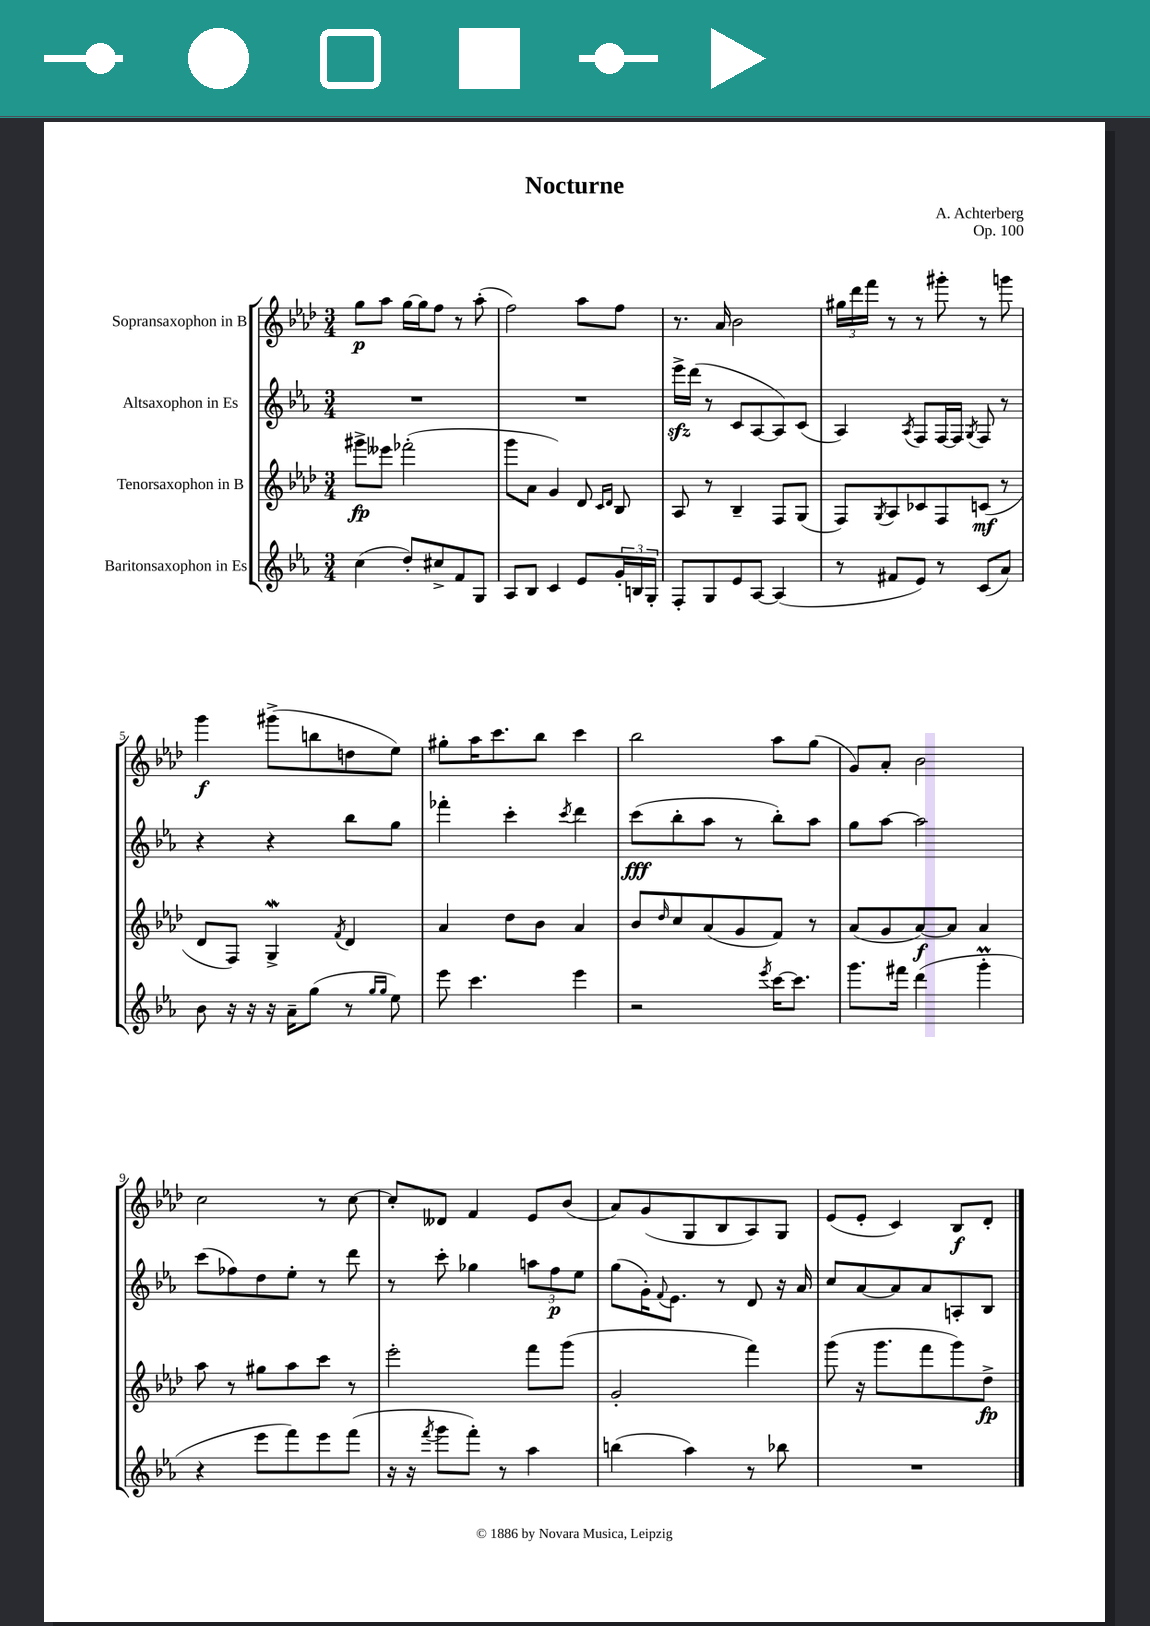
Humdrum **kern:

**kern	**kern	**dynam	**kern	**dynam	**kern	**dynam
*part4	*part3	*part3	*part2	*part2	*part1	*part1
*staff4	*staff3	*staff3	*staff2	*staff2	*staff1	*staff1
*I"Baritonsaxophon in Es	*I"Tenorsaxophon in B	*	*I"Altsaxophon in Es	*	*I"Sopransaxophon in B	*
*clefG2	*clefG2	*	*clefG2	*	*clefG2	*
*k[b-e-a-]	*k[b-e-a-d-]	*	*k[b-e-a-]	*	*k[b-e-a-d-]	*
*M3/4	*M3/4	*	*M3/4	*	*M3/4	*
=1	=1	=1	=1	=1	=1	=1
(4cc\	8ggg#X^\L	fp	2.r	.	8gg\L	p
.	8eee--X\J	.	.	.	8aa-\J	.
8dd'/L)	(2fff-X'\	.	.	.	[16gg\LL	.
.	.	.	.	.	16gg\J]	.
8cc#X^/	.	.	.	.	8ff\J	.
8f/	.	.	.	.	8r	.
8G/J	.	.	.	.	(8aa-'\	.
=2	=2	=2	=2	=2	=2	=2
8A-/L	8ggg\L	.	2.r	.	2ff\)	.
8B-/J	8a-\J	.	.	.	.	.
4c/	4g/)	.	.	.	.	.
8e-/L	8d-/	.	.	.	8aa-\L	.
.	16qqc/LL	.	.	.	.	.
.	16qqd-/JJ	.	.	.	.	.
24g'/L	8B-/	.	.	.	8ff\J	.
24Bn/	.	.	.	.	.	.
24G'/JJ	.	.	.	.	.	.
=3	=3	=3	=3	=3	=3	=3
8F'/L	8A-/	.	16eee-zz^\LL	.	8.r	.
.	.	.	(16ddd\JJ	.	.	.
8G/	8r	.	8r	.	.	.
.	.	.	.	.	16a-/	.
8e-/	4B-~/	.	8c/L	.	2b-\	.
[8A-/J	.	.	[8A-/	.	.	.
(4A-/]	8F/L	.	8A-/])	.	.	.
.	(8G/J	.	(8c/J	.	.	.
=4	=4	=4	=4	=4	=4	=4
8r	8F/L)	.	4A-/)	.	24gg#X\LL	.
.	.	.	.	.	24ddd-\	.
.	.	.	.	.	24fff\JJ	.
.	8qG/	.	.	.	.	.
8f#X/L	8A-/	.	.	.	8r	.
.	.	.	8qA-/	.	.	.
8e-/J)	8c-X/	.	8F/L	.	8r	.
8r	8F/	.	[16F/L	.	8ggg#X'\	.
.	.	.	16F/JJ]	.	.	.
.	.	.	8qG/	.	.	.
(8c/L	(8cn/J	mf	8F/	.	8r	.
8a-/J)	8r	.	8r	.	8gggn\	.
!!LO:LB:g=z
=5	=5	=5	=5	=5	=5	=5
8b-\	8d-/L	.	4r	.	4ggg\	f
16r	8F/J)	.	.	.	.	.
16r	.	.	.	.	.	.
16r	4GW^/	.	4r	.	(8ggg#X^\L	.
16a-~\KL	.	.	.	.	.	.
(8gg\J	.	.	.	.	8bbn\	.
.	8qf/	.	.	.	.	.
8r	4d-/	.	8bb-\L	.	8ddn\	.
16qqgg/LL	.	.	.	.	.	.
16qqgg/JJ	.	.	.	.	.	.
8ee-\)	.	.	8gg\J	.	8ee-\J)	.
=6	=6	=6	=6	=6	=6	=6
8eee-\	4a-/	.	4fff-X'\	.	8gg#X'\L	.
4.ccc\	.	.	.	.	16aa-\K	.
.	.	.	.	.	8.ccc\	.
.	8dd-\L	.	4ccc'\	.	.	.
.	8b-\J	.	.	.	8bb-\J	.
.	.	.	8qccc/	.	.	.
4eee-\	4a-/	.	4ddd\	.	4ccc\	.
=7	=7	=7	=7	=7	=7	=7
2r	8b-/L	.	(8ccc\L	fff	2bb-\	.
.	16qqdd-/	.	.	.	.	.
.	8cc/	.	8bb-'\	.	.	.
.	(8a-/	.	8aa-\J	.	.	.
.	8g/	.	8r	.	.	.
8qeee-/	.	.	.	.	.	.
[16ccc\KL	8f/J)	.	8bb-'\L)	.	8aa-\L	.
8.ccc\J]	.	.	.	.	.	.
.	8r	.	8aa-\J	.	(8gg\J	.
=8	=8	=8	=8	=8	=8	=8
8.ggg\L	(8a-/L	.	8gg\L	.	8g/L)	.
.	8g/	.	[8aa-\J	.	8a-'/J	.
16fff#X\Jk	.	.	.	.	.	.
(4ddd\	[8a-/)	f	2aa-\]	.	2b-\	.
.	8a-/J]	.	.	.	.	.
4gggm'\	4a-/	.	.	.	.	.
!!LO:LB:g=z
=9	=9	=9	=9	=9	=9	=9
4r	8aa-\	.	(8ccc\L	.	2cc\	.
.	8r	.	8ff-X\)	.	.	.
8eee-\L	8gg#X\L	.	8dd\	.	.	.
8fff\)	8aa-\	.	8ee-'\J	.	.	.
8eee-\	8ccc\J	.	8r	.	8r	.
(8fff\J	8r	.	8ddd\	.	[8cc\	.
=10	=10	=10	=10	=10	=10	=10
16r	2eee-'\	.	8r	.	8cc'/L]	.
16r	.	.	.	.	.	.
8qfff/	.	.	.	.	.	.
8ggg\L	.	.	8ccc'\	.	8d--X/J	.
8fff'\J)	.	.	4gg-X\	.	4f/	.
8r	.	.	.	.	.	.
4aa-\	8fff\L	.	12aan\L	.	8e-/L	.
.	.	.	12ff\	p	.	.
.	(8ggg\J	.	.	.	(8b-/J	.
.	.	.	12ee-\J	.	.	.
=11	=11	=11	=11	=11	=11	=11
(4bbn\	2g'/	.	(8gg\L	.	8a-/L)	.
.	.	.	16g'\K)	.	(8g/	.
.	.	.	8qqf/	.	.	.
.	.	.	8.e-\J	.	.	.
4aa-\)	.	.	.	.	8G/	.
.	.	.	8r	.	8B-/	.
8r	4fff\)	.	8d/	.	8A-/)	.
8bb-X\	.	.	16r	.	8G/J	.
.	.	.	16a-/	.	.	.
=12	=12	=12	=12	=12	=12	=12
2.r	(8ggg\	.	8cc/L	.	(8e-/L	.
.	16r	.	[8a-/	.	8e-'/J	.
.	8.ggg\L	.	.	.	.	.
.	.	.	8a-/]	.	4c/)	.
.	8fff\	.	8a-/	.	.	.
.	8ggg\)	.	8An'/	.	8B-/L	f
.	8dd-^\J	fp	8B-/J	.	8d-'/J	.
==	==	==	==	==	==	==
*-	*-	*-	*-	*-	*-	*-
